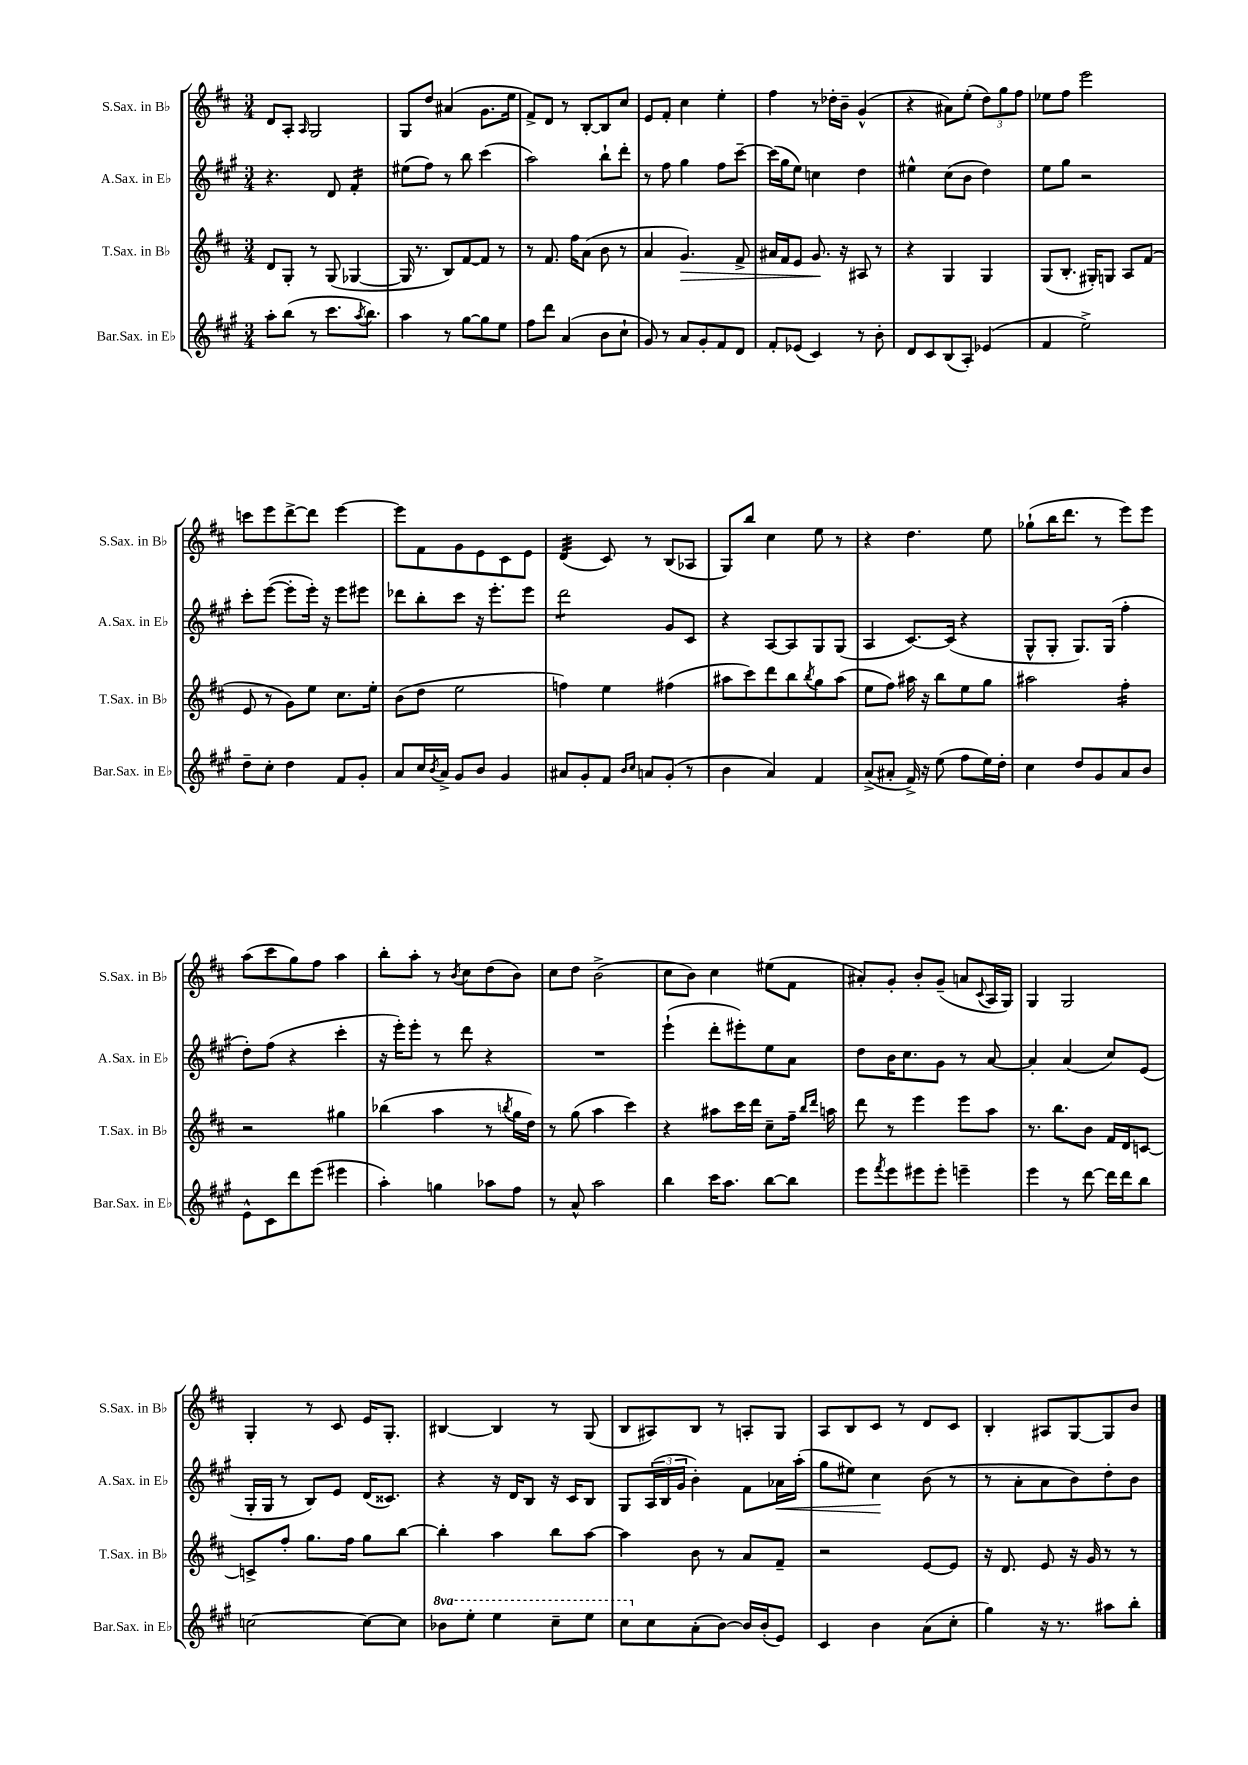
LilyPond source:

<<
\new StaffGroup <<
\new Staff = "s0" \with { instrumentName = "S.Sax. in Bb" shortInstrumentName = "S.Sax. in Bb" } {
    \clef treble \key d \major \numericTimeSignature \time 3/4
    d'8 a8-. \grace { a16 } g2 |
    g8 d''8 ais'4( g'8. e''16 |
    fis'8->) d'8 r8 b8~-. b8 cis''8 |
    e'8 fis'8-. cis''4 e''4-. |
    fis''4 r8 des''16-. b'16-- g'4-^( |
    r4 ais'8) e''8-.( \tuplet 3/2 { d''8) g''8 fis''8 } |
    ees''8 fis''8 e'''2 |
    c'''8 e'''8 d'''8~-> d'''8 e'''4~ |
    e'''8 fis'8 g'8 e'8 cis'8 e'8 |
    d'4:32( cis'8) r8 b8( aes8 |
    g8) b''8 cis''4 e''8 r8 |
    r4 d''4. e''8 |
    ges''8-!( b''16 d'''8. r8 e'''8) e'''8 |
    a''8( cis'''8 g''8) fis''8 a''4 |
    b''8-. a''8-. r8 \acciaccatura { b'8 } cis''8 d''8( b'8) |
    cis''8 d''8 b'2->( |
    cis''8 b'8) cis''4 eis''8( fis'8 |
    ais'8-.) g'8-. b'8-. g'8--( a'8 \appoggiatura { cis'8 } a16 g16) |
    g4 g2 |
    g4-. r8 cis'8 e'16 g8.-. |
    bis4~ bis4 r8 g8( |
    b8 ais8) b8 r8 a8-. g8 |
    a8 b8 cis'8 r8 d'8 cis'8 |
    b4-. ais8 g8~ g8 b'8 \bar "|." |
}
\new Staff = "s1" \with { instrumentName = "A.Sax. in Eb" shortInstrumentName = "A.Sax. in Eb" } {
    \clef treble \key a \major \numericTimeSignature \time 3/4
    r4. d'8 fis'4:16-. |
    eis''8( fis''8) r8 b''8 cis'''4( |
    a''2) b''8-! d'''8-. |
    r8 fis''8 gis''4 fis''8 cis'''8~-- |
    cis'''16( gis''16 e''8) c''4 d''4 |
    eis''4-^ cis''8( b'8 d''4) |
    e''8 gis''8 r2 |
    cis'''8-. e'''8~( e'''8-. e'''16-.) r16 e'''8 eis'''8 |
    des'''8 b''8-. cis'''8 r16 e'''8.-. e'''8 |
    d'''2:8 gis'8 cis'8 |
    r4 a8~ a8 gis8 gis8( |
    a4 cis'8.~) cis'16( r4 |
    gis8-^ gis8-. gis8.) gis16( fis''4-. |
    d''8-.) fis''8( r4 cis'''4-. |
    r16 e'''16-.) e'''8-. r8 d'''8 r4 |
    R2. |
    e'''4-!( d'''8-. eis'''8-.) e''8 a'8 |
    d''8 b'16 cis''8. gis'8 r8 a'8~ |
    a'4-. a'4( cis''8) e'8( |
    gis16-. gis16 r8 b8) e'8 d'16( cisis'8.) |
    r4 r16 d'16 b8 r16 cis'16 b8 |
    gis8 \tuplet 3/2 { a16( b16 gis'16 } b'4-.) fis'8 aes'16\< a''16-.( |
    gis''8 eis''8) cis''4\! b'8( r8 |
    r8 a'8-. a'8 b'8) d''8-. b'8 \bar "|." |
}
\new Staff = "s2" \with { instrumentName = "T.Sax. in Bb" shortInstrumentName = "T.Sax. in Bb" } {
    \clef treble \key d \major \numericTimeSignature \time 3/4
    d'8 g8-. r8 g8( ges4~ |
    ges16 r8. b8) fis'8~ fis'8 r8 |
    r8 fis'8. fis''16 a'8( b'8 r8 |
    a'4 g'4.\>) fis'8-> |
    ais'16 fis'16 e'8 g'8.\! r16 ais8 r8 |
    r4 g4 g4 |
    g8( b8.-. gis16-.) g8 a8 fis'8( |
    e'8 r8 g'8) e''8 cis''8. e''16-. |
    b'8( d''8 e''2 |
    f''4) e''4 fis''4( |
    ais''8 cis'''8) d'''8 b''8 \acciaccatura { b''8 } g''8 ais''8( |
    e''8 fis''8) ais''16 r16 b''8 e''8 g''8 |
    ais''2 fis''4:16-. |
    r2 gis''4 |
    bes''4( a''4 r8 \acciaccatura { b''8 } g''16 d''16) |
    r8 g''8( a''4 cis'''4) |
    r4 ais''8 cis'''16 d'''16 cis''8-- fis''16-- \grace { b''16 d'''16 } a''16 |
    d'''8 r8 e'''4 e'''8 a''8 |
    r8. b''8. b'8 fis'16 d'16 c'8~ |
    c'8-> fis''8-. g''8. fis''16 g''8 b''8~ |
    b''4-. a''4 b''8 a''8~ |
    a''4 b'8 r8 a'8 fis'8-- |
    r2 e'8~ e'8 |
    r16 d'8. e'8 r16 g'16 r8 r8 \bar "|." |
}
\new Staff = "s3" \with { instrumentName = "Bar.Sax. in Eb" shortInstrumentName = "Bar.Sax. in Eb" } {
    \clef treble \key a \major \numericTimeSignature \time 3/4 \set Staff.ottavationMarkups = #ottavation-simple-ordinals
    a''8-. b''8( r8 cis'''8. \acciaccatura { a''8 } b''8.) |
    a''4 r8 gis''8~ gis''8 e''8 |
    fis''8 d'''8 a'4( b'8 cis''8-! |
    gis'8) r8 a'8 gis'8-. fis'8 d'8 |
    fis'8-. ees'8( cis'4) r8 b'8-. |
    d'8 cis'8 b8( a8-.) ees'4( |
    fis'4 e''2->) |
    d''8-- cis''8-. d''4 fis'8 gis'8-. |
    a'8 cis''16 \acciaccatura { b'8 } a'16-> gis'8 b'8 gis'4 |
    ais'8 gis'8-. fis'8 \grace { b'16 cis''16 } a'8 gis'8-.( r8 |
    b'4 a'4) fis'4 |
    a'8->( ais'8-. fis'16->) r16 e''8( fis''8 e''16) d''16-. |
    cis''4 d''8 gis'8 a'8 b'8 |
    e'8-^ cis'8 d'''8 e'''8( eis'''4 |
    a''4-.) g''4 aes''8 fis''8 |
    r8 a'8-^ a''2 |
    b''4 cis'''16 a''8. b''8~ b''8 |
    e'''8 \acciaccatura { fis'''8 } e'''8 eis'''8 eis'''8-. e'''4-- |
    e'''4 r8 d'''8~ d'''16 d'''16 b''8 |
    c''2~ c''8~ c''8 |
    \ottava #1 bes''8 e'''8-. e'''4 cis'''8-- e'''8 |
    cis'''8 \ottava #0 cis''8 a'8-.( b'8~) b'16 b'16-.( e'8) |
    cis'4 b'4 a'8( cis''8-. |
    gis''4) r16 r8. ais''8 b''8-. \bar "|." |
}
>>
>>
\layout { \context { \Score \remove "Bar_number_engraver" } }
